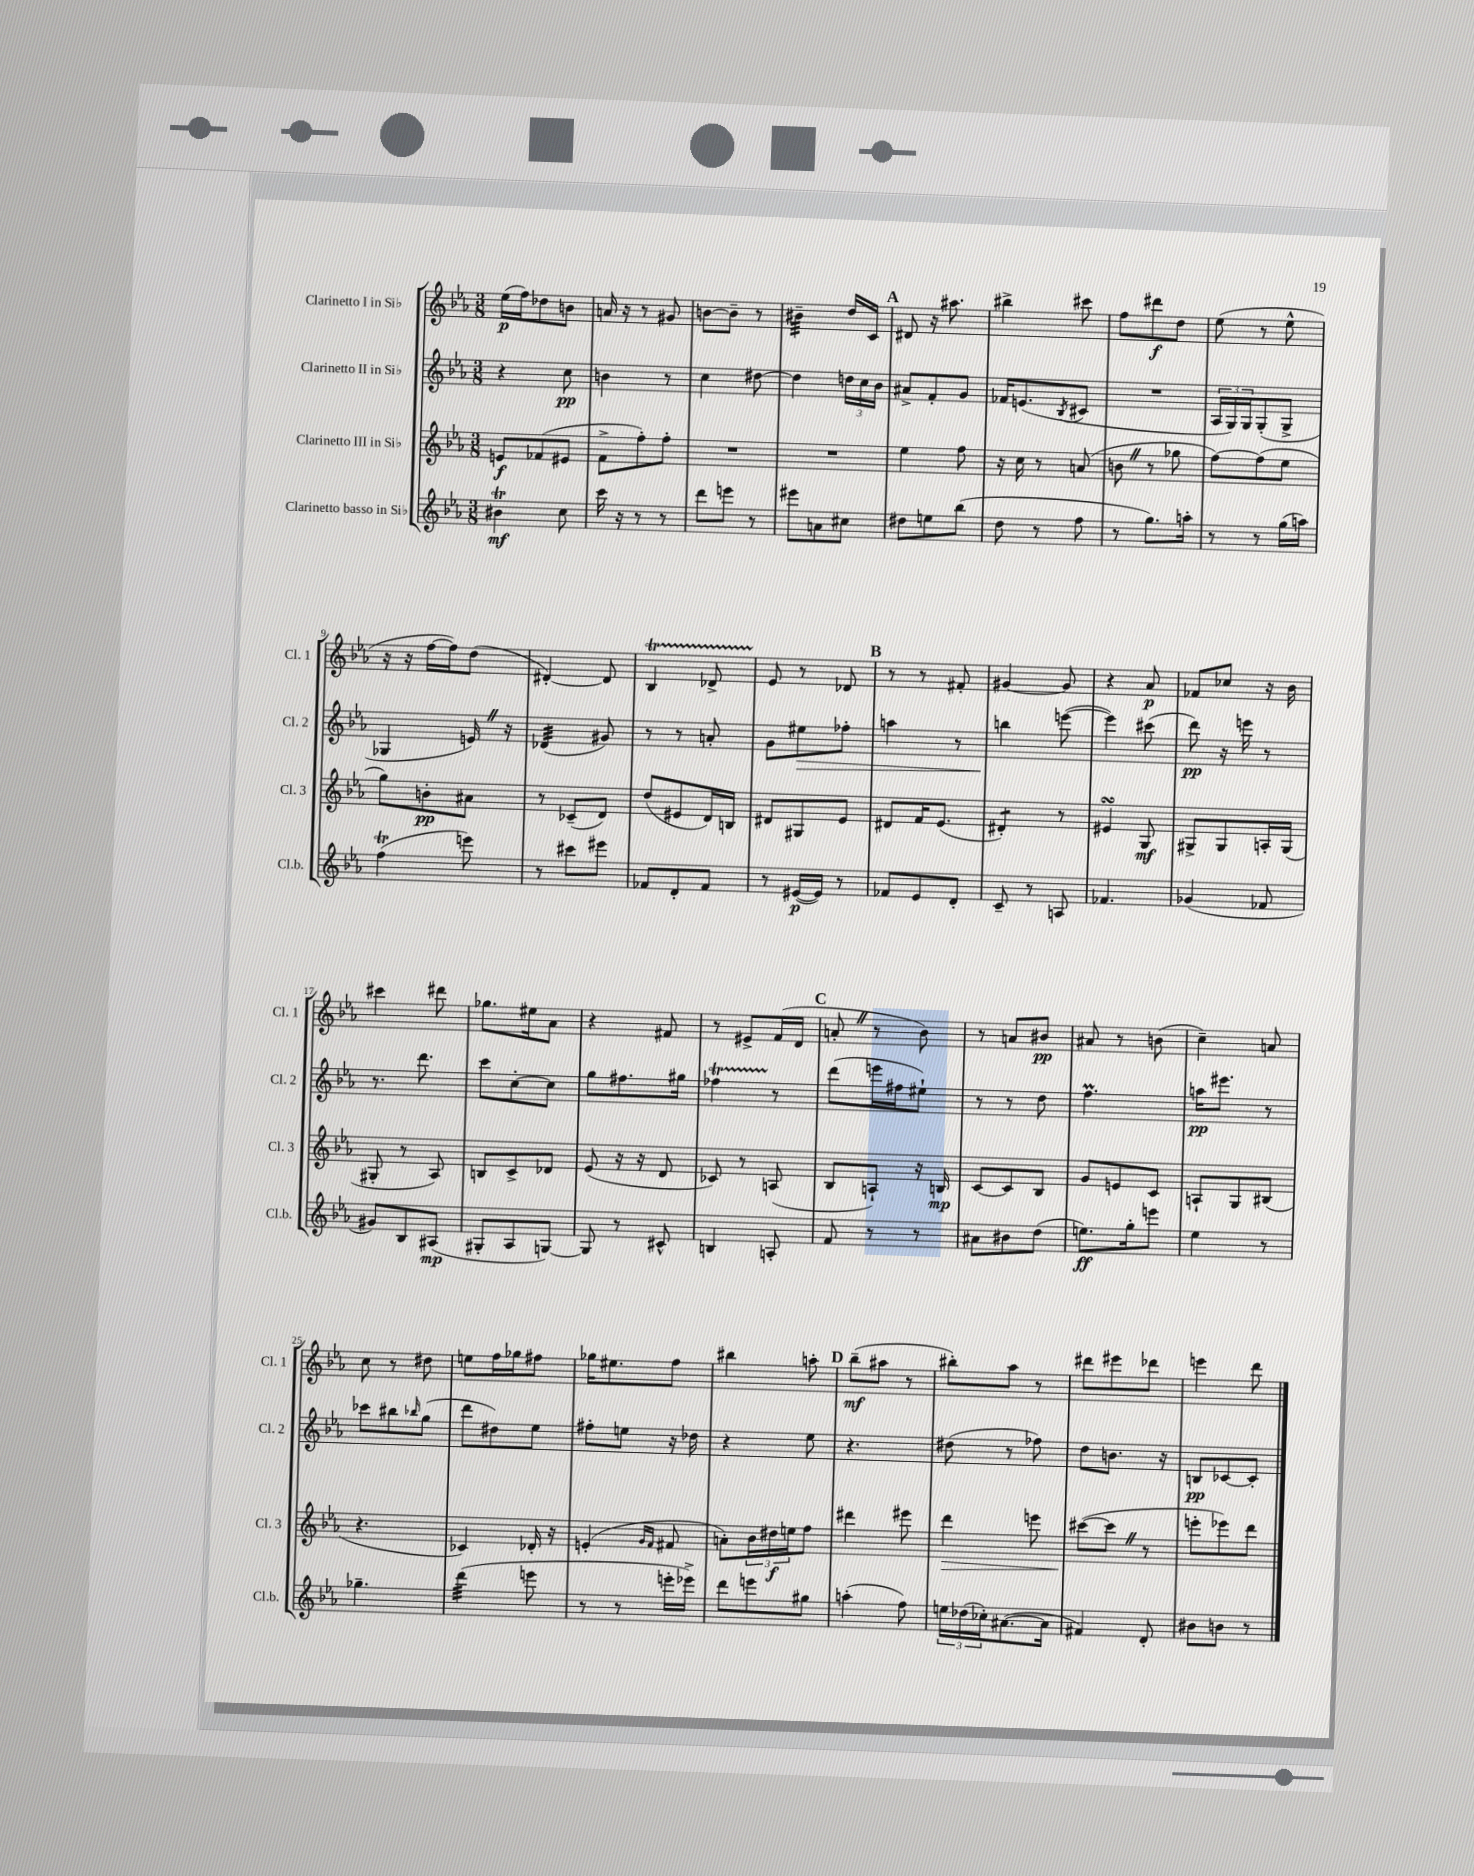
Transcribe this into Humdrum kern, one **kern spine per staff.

**kern	**kern	**kern	**kern
*staff4	*staff3	*staff2	*staff1
*clefG2	*clefG2	*clefG2	*clefG2
*k[b-e-a-]	*k[b-e-a-]	*k[b-e-a-]	*k[b-e-a-]
*M3/8	*M3/8	*M3/8	*M3/8
4b#	8e	4r	(16ee-
.	.	.	16ff)
.	(8f-	.	8dd-
8cc	8e#	8cc	8b
=	=	=	=
16ccc	8f^	4b	16a
16r	.	.	16r
8r	8ff')	.	8r
8r	8ff'	8r	8g#
=	=	=	=
8ddd	4.r	4cc	[8b
8eee	.	.	8b~]
8r	.	[8dd#	8r
=	=	=	=
8eee#	4.r	4dd#]	4b#~
8a	.	.	.
8cc#	.	24dd	16dd
.	.	24cc	.
.	.	.	16c
.	.	24b-	.
=	=	=	=
8dd#	4ee-	8a#^	8d#
8ee	.	8f'	16r
.	.	.	8.aa#
(8bb-	8ff	8g	.
=	=	=	=
8dd	16r	16f-	4bb#^
.	16cc	(8.e	.
8r	8r	.	.
.	.	8qB-	.
8ff	(8a	8c#	8ccc#
=	=	=	=
8r	8b	4.r	8ff
8.gg)	8r	.	8ddd#
.	8gg-	.	8dd
16aa'	.	.	.
=	=	=	=
8r	[8ff)	24A-	(8ee-
.	.	24G)	.
.	.	24G	.
8r	(8ff]	(8G'	8r
(16gg	8ee-	8G^	8ee-^^
16aa)	.	.	.
=	=	=	=
(4ff	8gg)	4G-	16r
.	.	.	16r
.	8b'	.	[16ff
.	.	.	16ff])
8eee)	8a#	16e)	(8dd
.	.	16r	.
=	=	=	=
8r	8r	(4d-	[4d#')
8ccc#	(8c-~	.	.
8eee#	8d)	8g#)	8d#]
=	=	=	=
8f-	(8dd	8r	4B-
8d'	8e#	8r	.
8f-	16d)	8a'	8d-^
.	16B	.	.
=	=	=	=
8r	8d#	8g	8e-
([16e#	8G#	8ee#	8r
16e#])	.	.	.
8r	8e-	8ff-'	8d-
=	=	=	=
8f-	8d#	4aa	8r
8e-	16f	.	8r
.	(8.e-	.	.
8d'	.	8r	8f#'
=	=	=	=
8c~	4d#')	4bb	[4g#
8r	.	.	.
8A	8r	([8eee	8g#]
=	=	=	=
4.f-	4e#	4eee])	4r
.	8G	(8ccc#	8a-
=	=	=	=
(4g-	8G#^	8ddd)	8f-
.	8G#	16r	8cc-
.	.	16eee	.
8f-	16A'	8r	16r
.	(16G#	.	16b-
=	=	=	=
8g#)	8G#'	8.r	4ccc#
8B-	8r	.	.
.	.	8.ddd	.
(8A#	8A-)	.	8ddd#
=	=	=	=
8G#'	8B	8ccc	8.gg-
8A-	8c^	[8cc'	.
.	.	.	16ee#
[8G)	8d-	8cc]	8a-
=	=	=	=
8G]	(8e-	8gg	4r
8r	16r	8.ff#	.
.	16r	.	.
8c#^^	8d	.	8f#
.	.	16gg#	.
=	=	=	=
4B	8c-)	4ff-	8r
.	8r	.	8e#^
8A'	(8A	8r	(16f
.	.	.	16d
=	=	=	=
8f	8B-	(8ddd	8a'
8r	8A`)	16eee	8r
.	.	16ff#	.
8r	16r	8ee#`)	8b-)
.	16B	.	.
=	=	=	=
8a#	[8c	8r	8r
8b#	8c]	8r	8a
(8dd	8B-	8dd	8b#
=	=	=	=
8.ee)	8g	4.ff	8a#
.	8e	.	8r
16gg'	.	.	.
8eee	8c	.	(8b
=	=	=	=
4ee-	8A`	16aa	4cc~)
.	.	8.eee#	.
.	8G	.	.
8r	(8B#	8r	8a
=	=	=	=
4.gg-~	4.r	8ccc-	8cc
.	.	8bb#	8r
.	.	16qqbb-	.
.	.	(8gg	8dd#
=	=	=	=
(4ddd	4c-)	8ddd	8ee
.	.	8dd#)	16ff
.	.	.	16gg-
8eee	16d-'	8ee-	8ff#
.	16r	.	.
=	=	=	=
8r	(4e'	8ff#'	16gg-
.	.	.	8.ee#
8r	.	8ee	.
.	16qqg	.	.
.	16qqf	.	.
16eee'	8f#	16r	8ff
16eee-^)	.	16dd-	.
=	=	=	=
8ddd	8a')	4r	4bb#
8eee	24b-	.	.
.	24dd#	.	.
.	24ee	.	.
8gg#	8ff	8ee-	8aa'
=	=	=	=
(4aa'	4ddd#	4.r	(8bb-~
.	.	.	8aa#
8ff)	8eee#	.	8r
=	=	=	=
24ee	4ddd	(8dd#	8bb#')
(24dd-	.	.	.
24cc-')	.	.	.
([8.a#	.	8r	8aa-
.	8eee	8ff-)	8r
16a#]	.	.	.
=	=	=	=
4f#)	([8ccc#	8dd	8ddd#
.	8ccc#]	8.b	8eee#
8d'	8r	.	8ddd-
.	.	16r	.
=	=	=	=
8b#	8eee'	8B	4eee
8b	8eee-)	[8c-	.
8r	8ddd	8c-']	8ddd
==	==	==	==
*-	*-	*-	*-
